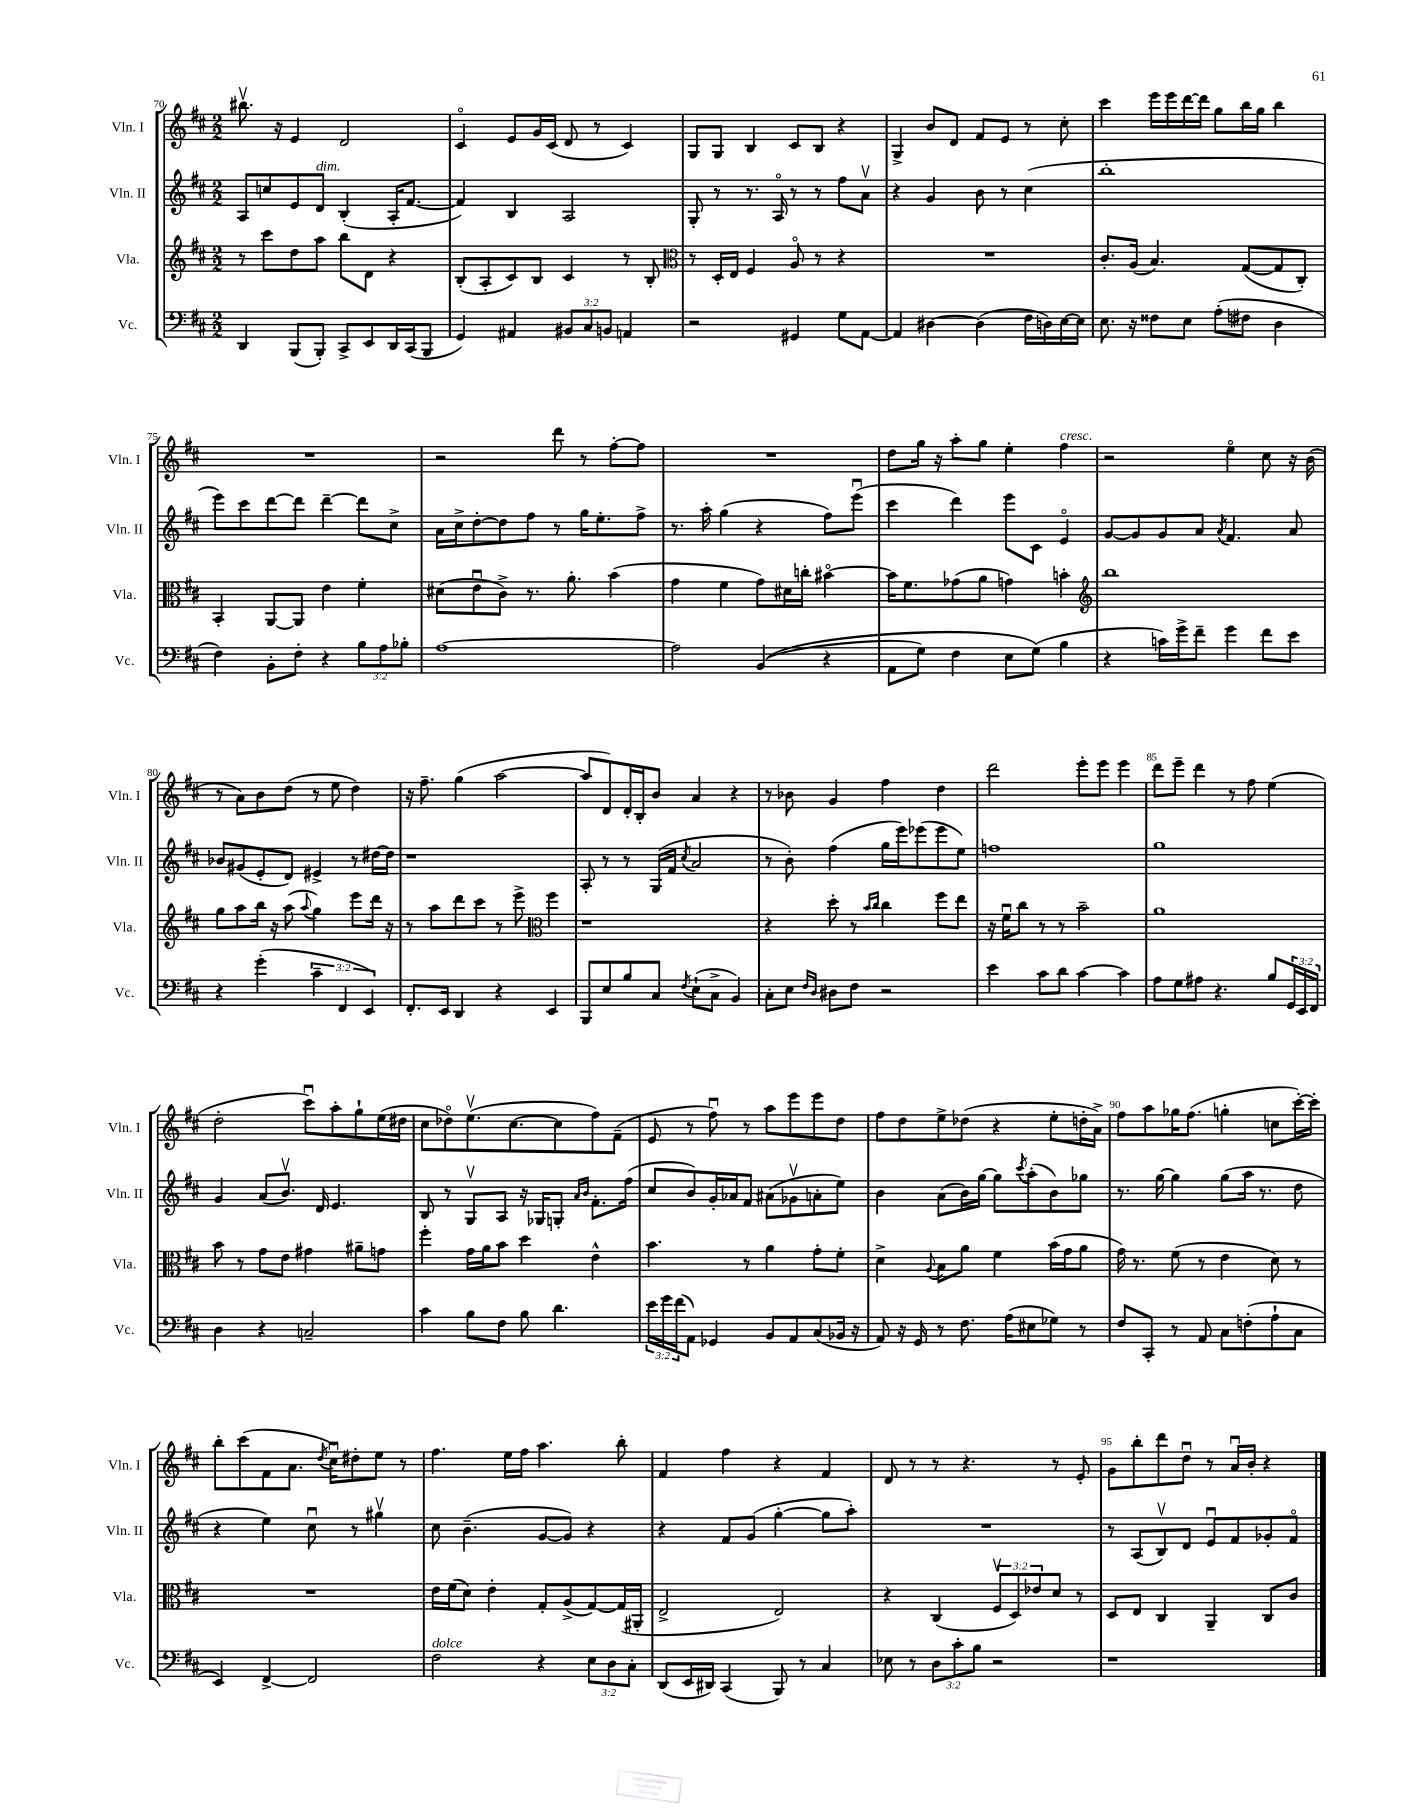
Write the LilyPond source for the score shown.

<<
\new StaffGroup <<
\new Staff = "s0" \with { instrumentName = "Vln. I" shortInstrumentName = "Vln. I" } {
    \clef treble \key d \major \numericTimeSignature \time 2/2
    bis''8.\upbow r16 e'4 d'2 |
    cis'4\flageolet e'8 g'16 cis'16( d'8 r8 cis'4) |
    g8 g8 b4 cis'8 b8 r4 |
    g4-> b'8 d'8 fis'8 e'8 r8 cis''8-. |
    cis'''4 e'''16 e'''16 d'''16~ d'''16 g''8 b''16 g''16 b''4 |
    R1 |
    r2 d'''8 r8 fis''8~-. fis''8 |
    R1 |
    d''8 g''16 r16 a''8-. g''8 e''4-. fis''4^\markup { \italic "cresc." } |
    r2 e''4\flageolet cis''8 r16 b'16( |
    r8 a'8) b'8 d''8( r8 e''8 d''4) |
    r16 fis''8.-- g''4( a''2~ |
    a''8 d'8) d'16-. b16-. b'8 a'4 r4 |
    r8 bes'8 g'4 fis''4 d''4 |
    d'''2 e'''8-. e'''8 e'''4 |
    d'''8 e'''8-- d'''4 r8 fis''8 e''4( |
    d''2-. cis'''8\downbow) a''8-. g''8-! e''16( dis''16 |
    cis''8 des''8\flageolet) e''8.\upbow( cis''8.~ cis''8 fis''8) fis'8--( |
    e'8 r8 fis''8\downbow) r8 a''8 e'''8 e'''8 d''8 |
    fis''8 d''8 e''8-> des''8( r4 e''8-. d''16-. a'16->) |
    fis''8 a''8 ges''16 fis''8.( g''4-. c''8 cis'''16~-.) cis'''16-. |
    b''8-. cis'''8( fis'8 a'8. \acciaccatura { d''8 } cis''16\downbow) dis''8-. e''8 r8 |
    fis''4. e''16 fis''16 a''4. b''8-. |
    fis'4 fis''4 r4 fis'4 |
    d'8 r8 r8 r4. r8 e'8-. |
    g'8 b''8-. d'''8 d''8\downbow r8 a'16\downbow b'16-. r4 \bar "|." |
}
\new Staff = "s1" \with { instrumentName = "Vln. II" shortInstrumentName = "Vln. II" } {
    \clef treble \key d \major \numericTimeSignature \time 2/2
    a8 c''8 e'8 d'8^\markup { \italic "dim." } b4-.( a16-. fis'8.~ |
    fis'4) b4 a2 |
    g8-. r8 r8. a16\flageolet r8 r8 fis''8 a'8\upbow |
    r4 g'4 b'8 r8 cis''4( |
    b''1-. |
    e'''8) cis'''8 d'''8~ d'''8 d'''4~-- d'''8 cis''8-> |
    a'16 cis''16-> d''8~-. d''8 fis''8 r8 g''16 e''8.-. fis''8-> |
    r8. a''16-. g''4( r4 fis''8) e'''8\downbow( |
    cis'''4 d'''4) e'''8 cis'8 e'4\flageolet |
    g'8~ g'8 g'8 a'8 \acciaccatura { a'8 } fis'4. a'8 |
    bes'8 gis'8( e'8-. d'8) eis'4-> r8 dis''16~ dis''16 |
    r1 |
    a8-. r8 r8 g16( fis'16 \acciaccatura { cis''8 } a'2 |
    r8 b'8-.) fis''4( g''16 e'''16) ees'''8( ees'''8 e''8) |
    f''1 |
    g''1 |
    g'4 a'8( b'8.\upbow) d'16 e'4. |
    b8 r8 g8\upbow a8 r16 ges16 g8-. \grace { a'16 b'16 } fis'8.-. fis''16( |
    cis''8 b'8) g'16-. aes'16 fis'8 ais'8( ges'8\upbow a'8-. e''8) |
    b'4 a'8( b'16) g''16~ g''8 \acciaccatura { cis'''8 } a''8-.( b'8) ges''8 |
    r8. g''16~ g''4 g''8( a''16 r8. d''8 |
    r4 e''4) cis''8\downbow r8 gis''4\upbow |
    cis''8 b'4.--( g'8~ g'8) r4 |
    r4 fis'8 g'8( g''4~-. g''8 a''8-.) |
    R1 |
    r8 a8( b8\upbow) d'8 e'8\downbow fis'8 ges'8-. fis'8\flageolet \bar "|." |
}
\new Staff = "s2" \with { instrumentName = "Vla." shortInstrumentName = "Vla." } {
    \clef treble \key d \major \numericTimeSignature \time 2/2 \override Staff.TupletNumber.text = #tuplet-number::calc-fraction-text
    r8 cis'''8 d''8 a''8 b''8 d'8 r4 |
    b8-.( a8-. cis'8) b8 cis'4 r8 b8-. |
    \clef alto r8 d16-. e16 fis4 a8\flageolet r8 r4 |
    R1 |
    cis'8.-. a16( b4.) g8~( g8 cis8-.) |
    b,4-. a,8~ a,8 e'4 fis'4-. |
    dis'8( e'8\downbow cis'8->) r8. a'8.-. b'4( |
    g'4 fis'4 g'8) dis'16 c''16-. bis'4~\flageolet |
    bis'16 fis'8. ges'8( a'8 g'4) b'4-. |
    \clef treble b''1 |
    g''8 a''8 b''16 r16 a''8( \appoggiatura { a''8 } g''4) e'''8 d'''16 r16 |
    r8 a''8 d'''8 cis'''8 r8 e'''8-> \clef alto fis''4 |
    r1 |
    r4 d''8-. r8 \grace { b'16 cis''16 } cis''4 fis''8 e''8 |
    r16 fis'16\downbow cis''8 r8 r8 b'2-- |
    a'1 |
    b'8 r8 g'8 e'8 gis'4 ais'8-- g'8 |
    fis''4-. g'16 a'16 b'8 d''4 e'4-^ |
    b'4. r8 a'4 g'8-. fis'8-. |
    d'4-> \appoggiatura { a8 } b8 a'8 fis'4 b'16( g'16 a'8 |
    g'16) r8. fis'8( r8 e'4 d'8) r8 |
    R1 |
    e'16 fis'16( d'8) e'4-. g8-. a8->( g8~) g16( ais,16-. |
    e2-> e2) |
    r4 cis4( \tuplet 3/2 { fis8\upbow d8) ees'8 } d'8 r8 |
    d8 e8 cis4 a,4-- cis8 cis'8 \bar "|." |
}
\new Staff = "s3" \with { instrumentName = "Vc." shortInstrumentName = "Vc." } {
    \clef bass \key d \major \numericTimeSignature \time 2/2 \override Staff.TupletNumber.text = #tuplet-number::calc-fraction-text
    d,4 b,,8( b,,8-.) cis,8-> e,8 d,16 cis,16( b,,8 |
    g,4) ais,4 \tuplet 3/2 { bis,8 cis8 b,8 } a,4 |
    r2 gis,4 g8 a,8~ |
    a,4 dis4~ dis4( fis16 d16) e16~ e16 |
    e8. r16 fisis8 e8 a8-.( fis8 d4 |
    fis4) b,8-. fis8-. r4 \tuplet 3/2 { b8 a8 bes8-. } |
    a1~ |
    a2 b,4(\( r4 |
    a,8 g8) fis4 e8 g8(\) b4 |
    r4 c'16) g'16-> fis'8-- g'4 fis'8 e'8 |
    r4 g'4-.( \tuplet 3/2 { cis'4-- fis,4 e,4) } |
    fis,8.-. e,16 d,4 r4 e,4 |
    b,,8 e8 b8 cis8 \acciaccatura { fis8 } e8-!( cis8-> b,4) |
    cis8-. e8 \grace { fis16 d16 } dis8 fis8 r2 |
    e'4 cis'8 d'8 cis'4~ cis'4 |
    a8 g8 ais8 r4. b8 \tuplet 3/2 { g,16 e,16 fis,16 } |
    d4 r4 c2-- |
    cis'4 b8 fis8 b8 d'4. |
    \tuplet 3/2 { e'16 g'16 fis'16( } a,8) ges,4 b,8 a,8 cis8( bes,16 r16 |
    a,8) r16 g,16 r8 fis8. a16( eis8 ges8) r8 |
    fis8 cis,8-. r8 a,8 cis8 f8-.( a8-! cis8 |
    e,4) fis,4~-> fis,2 |
    fis2^\markup { \italic "dolce" } r4 \tuplet 3/2 { e8 d8 cis8-. } |
    d,8( e,16 dis,16) cis,4( b,,8) r8 cis4 |
    ees8 r8 \tuplet 3/2 { d8 cis'8-. b8 } r2 |
    r1 \bar "|." |
}
>>
>>
\layout { \context { \Score currentBarNumber = #70 \override BarNumber.break-visibility = ##(#f #t #t) barNumberVisibility = #(every-nth-bar-number-visible 5) } }
